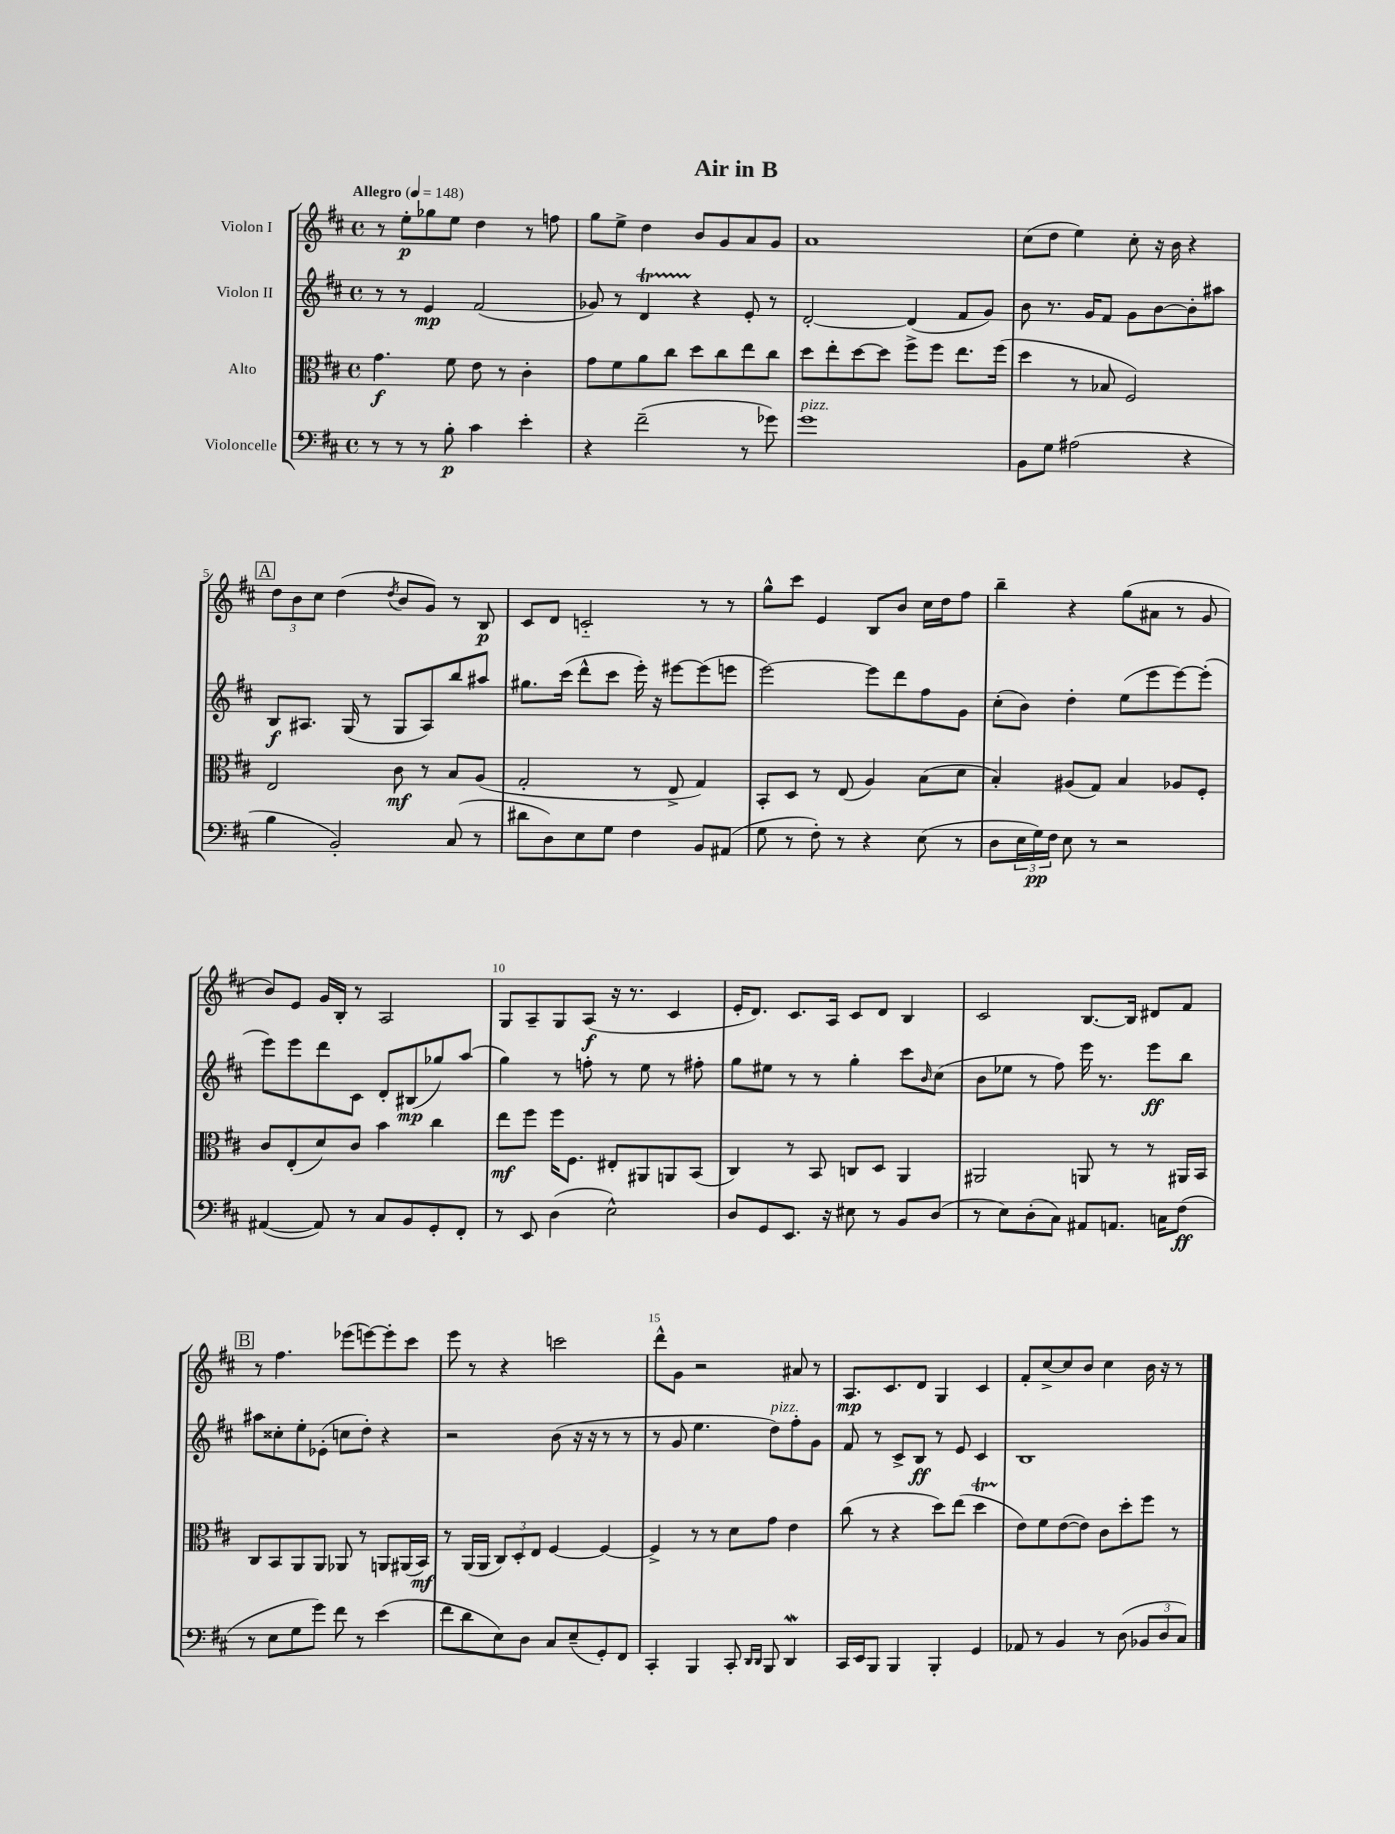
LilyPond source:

\header { title = "Air in B" }
<<
\new StaffGroup <<
\new Staff = "s0" \with { instrumentName = "Violon I" } {
    \clef treble \key d \major \defaultTimeSignature \time 4/4 \tempo "Allegro" 4 = 148
    r8 e''8-.\p ges''8 e''8 d''4 r8 f''8 |
    g''8 e''8-> d''4 b'8 g'8 a'8 g'8 |
    a'1 |
    cis''8( d''8 e''4) cis''8-. r16 b'16 r4 |
    \mark \markup { \box "A" } \tuplet 3/2 { d''8 b'8 cis''8 } d''4( \acciaccatura { d''8 } b'8 g'8) r8 b8\p |
    cis'8 d'8 c'2-_ r8 r8 |
    g''8-^ cis'''8 e'4 b8 b'8 cis''16 d''16 fis''8 |
    b''4-- r4 g''8( ais'8 r8 g'8 |
    b'8) e'8 g'16 b16-. r8 a2 |
    g8 a8-- g8 a8\f( r16 r8. cis'4 |
    e'16-. d'8.) cis'8. a16 cis'8 d'8 b4 |
    cis'2 b8.~ b16 dis'8 fis'8 |
    \mark \markup { \box "B" } r8 fis''4. ees'''8( e'''8~) e'''8-. cis'''8 |
    e'''8 r8 r4 c'''2 |
    d'''8-^ g'8 r2 ais'8 r8 |
    a8.\mp cis'8. d'8 g4 cis'4 |
    fis'8-. cis''8~-> cis''8 b'8 cis''4 b'16 r16 r8 \bar "|." |
}
\new Staff = "s1" \with { instrumentName = "Violon II" } {
    \clef treble \key d \major \defaultTimeSignature \time 4/4
    r8 r8 e'4\mp fis'2( |
    ges'8) r8 d'4\startTrillSpan r4\stopTrillSpan e'8-. r8 |
    d'2~-. d'4( fis'8 g'8) |
    b'8 r8. g'16 fis'8 g'8 b'8~ b'8-. ais''8 |
    \mark \markup { \box "A" } b8\f ais8. g16( r8 g8 ais8) b''8 ais''8 |
    gis''8. cis'''16( d'''8-^ cis'''8 e'''16-.) r16 eis'''8~ eis'''8( e'''8 |
    e'''2~) e'''8 d'''8 fis''8 g'8 |
    cis''8-.( b'8) d''4-. e''8( e'''8 e'''8~) e'''8-.( |
    e'''8) e'''8 d'''8 cis'8 d'8-. bis8\mp( ges''8) a''8( |
    g''4) r8 f''8-. r8 e''8 r8 fis''8-. |
    g''8 eis''8 r8 r8 g''4-. cis'''8 \grace { b'16 } cis''8( |
    b'8 ees''8 r8 fis''8) e'''16 r8. e'''8\ff b''8 |
    \mark \markup { \box "B" } ais''8 cisis''8-. e''8-. ees'8-.( c''8 d''8-.) r4 |
    r2 b'8( r16 r16 r8 r8 |
    r8 g'8 e''4. d''8^\markup { \italic "pizz." }) fis''8-. g'8 |
    fis'8 r8 cis'8-> b8\ff r8 e'8 cis'4 |
    b1 \bar "|." |
}
\new Staff = "s2" \with { instrumentName = "Alto" } {
    \clef alto \key d \major \defaultTimeSignature \time 4/4
    g'4.\f fis'8 e'8 r8 cis'4-. |
    g'8 fis'8 a'8 cis''8 d''8 cis''8 e''8 cis''8 |
    d''8 e''8-. d''8~ d''8 fis''8-> fis''8 e''8. fis''16( |
    d''4 r8 bes8 fis2) |
    \mark \markup { \box "A" } e2 cis'8\mf r8 b8 a8( |
    g2-. r8 e8-> g4) |
    b,8-. d8 r8 e8( a4) b8( d'8 |
    b4-.) ais8( g8) b4 aes8 fis8-. |
    cis'8 e8-.( d'8) cis'8 b'4 cis''4 |
    e''8\mf fis''8 fis''16 fis8. eis8-. ais,8 a,8 b,8( |
    cis4) r8 b,8 c8 d8 a,4 |
    ais,2 a,8 r8 r8 ais,16 b,16 |
    \mark \markup { \box "B" } cis8 b,8 a,8 a,8 aes,8 r8 a,8 ais,16( b,16\mf) |
    r8 a,16( a,16 \tuplet 3/2 { cis8) d8-. e8 } fis4~ fis4~ |
    fis4-> r8 r8 d'8 g'8 e'4 |
    cis''8( r8 r4 d''8) e''8( d''4\startTrillSpan |
    e'8\stopTrillSpan) fis'8 e'8~( e'8) cis'8 d''8-. fis''8 r8 \bar "|." |
}
\new Staff = "s3" \with { instrumentName = "Violoncelle" } {
    \clef bass \key d \major \defaultTimeSignature \time 4/4
    r8 r8 r8 b8-.\p cis'4 e'4-. |
    r4 fis'2--( r8 ges'8) |
    g'1^\markup { \italic "pizz." } |
    b,8 g8 ais2( r4 |
    \mark \markup { \box "A" } b4 b,2-.) cis8( r8 |
    dis'8 d8) e8 g8 fis4 b,8 ais,8( |
    g8 r8 fis8-.) r8 r4 e8( r8 |
    d8 \tuplet 3/2 { e16 g16\pp) fis16 } e8 r8 r2 |
    ais,4~( ais,8) r8 cis8 b,8 g,8-. fis,8-. |
    r8 e,8 d4( e2-^) |
    d8 g,8 e,8. r16 eis8 r8 b,8 d8( |
    r8 e8) d8-.( cis8) ais,8 a,8. c16 fis8\ff( |
    \mark \markup { \box "B" } r8 e8 g8 g'8) fis'8 r8 e'4( |
    fis'8 d'8 e8) d8 cis8 e8--( g,8-.) fis,8 |
    cis,4-. b,,4 cis,8-. \grace { d,16 d,16 } b,,8 d,4\mordent |
    cis,16 e,16 b,,8 b,,4 b,,4-. g,4 |
    aes,8 r8 b,4 r8 d8( \tuplet 3/2 { bes,8 d8 cis8) } \bar "|." |
}
>>
>>
\layout { \context { \Score \override BarNumber.break-visibility = ##(#f #t #t) barNumberVisibility = #(every-nth-bar-number-visible 5) } }
